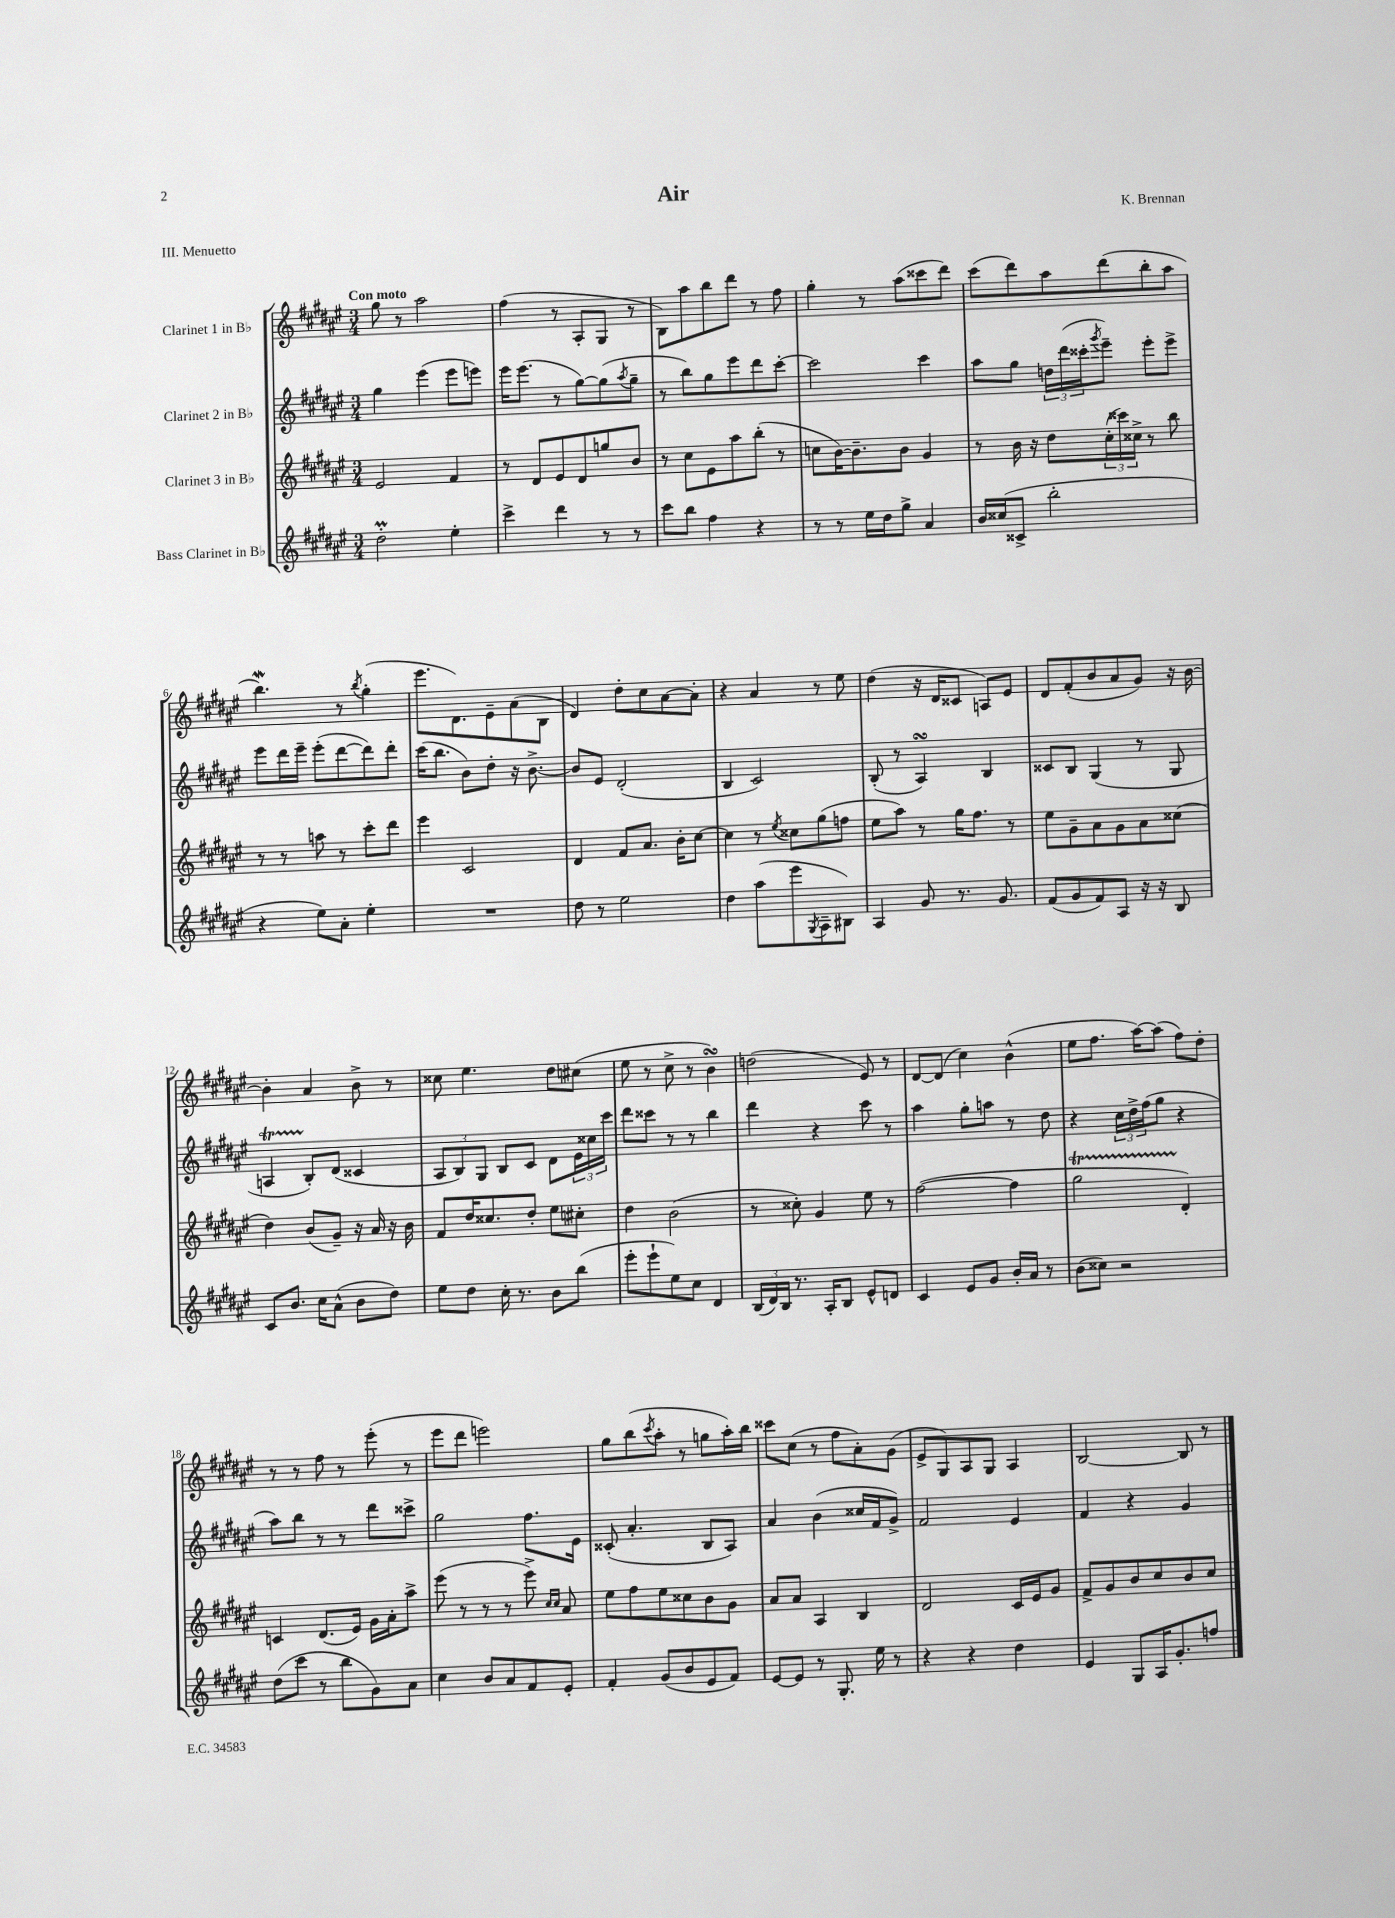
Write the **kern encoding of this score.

**kern	**kern	**kern	**kern
*staff4	*staff3	*staff2	*staff1
*clefG2	*clefG2	*clefG2	*clefG2
*k[f#c#g#d#a#e#]	*k[f#c#g#d#a#e#]	*k[f#c#g#d#a#e#]	*k[f#c#g#d#a#e#]
*M3/4	*M3/4	*M3/4	*M3/4
2dd#'	2e#	4gg#	8gg#
.	.	.	8r
.	.	(4eee#	2aa#
4ee#'	4f#	8eee#	.
.	.	8eee)	.
=	=	=	=
4ccc#^	8r	16eee#	(4ff#
.	.	(8.eee#	.
.	8d#	.	.
4ddd#	8e#	8r	8r
.	8d#	[8gg#)	8A#'
8r	8gg	(8gg#]	8G#
.	.	8qaa#	.
8r	8b	8gg#~	8r
=	=	=	=
8ccc#	8r	8r	8B)
8bb	8cc#	8bb)	8aa#
4ff#	8e#	8gg#	8bb
.	8aa#	8eee#	8ddd#
4r	(8bb'	8ddd#	8r
.	8r	[8ccc#'	8ff#
=	=	=	=
8r	8cc	2ccc#]	4gg#'
8r	[16b)	.	.
.	8.b~]	.	.
16ee#	.	.	8r
16dd#	.	.	.
8gg#^	8b	.	(8aa#
4a#	4g#	4ccc#	8ccc##
.	.	.	8ddd#)
=	=	=	=
16b	8r	8aa#	(8ccc#
(16cc##	.	.	.
8c##^	16b	8gg#	8ddd#)
.	16r	.	.
2bb'	8dd#	24dd	8aa#
.	.	(24ddd#	.
.	.	24ccc##'	.
.	.	8qggg#	.
.	(24cc#'	8eee#~)	(8ddd#
.	24ccc##)	.	.
.	24cc##^	.	.
.	8r	8eee#'	8bb'
.	8bb	8eee#^	8aa#
=	=	=	=
4r	8r	8eee#	4.bb)
.	8r	16ddd#	.
.	.	16eee#~	.
8ee#)	8aa	(8eee#'	.
8a#'	8r	[8ddd#	8r
.	.	.	8qbb
4ee#'	8ccc#'	8ddd#])	(4gg#'
.	8ddd#	8ddd#'	.
=	=	=	=
2.r	4eee#	(16ccc#	8.eee#
.	.	8.bb	.
.	.	.	8.d#)
.	2c#	8b)	.
.	.	8dd#'	8e#~
.	.	16r	(8a#
.	.	[8.b^	.
.	.	.	8B
=	=	=	=
8dd#	4d#	8b]	4d#)
8r	.	8e#	.
2ee#	8f#	(2d#'	8dd#'
.	8.a#	.	8cc#
.	.	.	[8a#
.	16b'	.	.
.	[8cc#	.	8a#']
=	=	=	=
4dd#	4cc#]	4B	4r
(8aa#	8r	2c#)	4a#
.	8qee#	.	.
8eee#	8cc##	.	.
8qG#	.	.	.
8A#~	(8gg#	.	8r
8B#)	8ff	.	8ee#
=	=	=	=
4A#	8ee#	(8B'	(4dd#
.	8aa#)	8r	.
8g#	8r	4A#)	16r
.	.	.	16d#
8.r	16gg#	.	8c##
.	8.ff#	.	.
.	.	4B	8A)
8.g#	.	.	.
.	8r	.	8e#
=	=	=	=
(8f#	8ee#	8c##	8d#
8g#	8g#~	8B	(8f#'
8f#)	8a#	(4G#	8b
8A#	8g#	.	8a#
16r	8a#	8r	8g#)
16r	.	.	.
8B	(8cc##	8G#	16r
.	.	.	[16b
=	=	=	=
8c#	4dd#)	4A	4b']
8.b	.	.	.
.	(8b	8B')	4a#
16cc#	.	.	.
(8a#^^	8g#~)	(8d#	.
8b	16r	4c##	8b^
.	16a#	.	.
8dd#)	16r	.	8r
.	16b	.	.
=	=	=	=
8ee#	8f#	12A#	8cc##
.	.	12B)	.
8dd#	16dd#	.	4.ee#
.	.	12G#	.
.	8.cc##	.	.
16cc#'	.	8B	.
8.r	.	.	.
.	8dd#'	8c#	.
8b	8ee#	8d#	8dd#
(8bb	8cc#'	24e#	(8cc#
.	.	24cc##	.
.	.	24ccc#	.
=	=	=	=
8eee#'	4dd#	8ddd#	8ee#
8eee#`	.	8ccc##	8r
8ee#)	(2b	8r	8cc#^
8cc#	.	8r	8r
4d#	.	4bb	4b)
=	=	=	=
(24B	8r	4ddd#	(2dd
24d#)	.	.	.
24B	.	.	.
8.r	8cc##')	.	.
.	4g#	4r	.
16A#'	.	.	.
8B	.	.	.
8e#^^	8ee#	8ccc#	8e#)
8d	8r	8r	8r
=	=	=	=
4c#	([2ff#	4aa#	[8d#
.	.	.	(8d#]
8e#	.	8gg#'	4cc#)
8g#	.	8aa	.
16b'	4ff#]	8r	(4b^^
16a#	.	.	.
8r	.	8dd#	.
=	=	=	=
(8b	2gg#	4r	8ee#
8cc##)	.	.	8.ff#
2r	.	24cc#	.
.	.	24dd#^	.
.	.	.	[16aa#)
.	.	(24ff#	.
.	.	8gg#	(8aa#]
.	4d#')	4r	8ff#)
.	.	.	8dd#'
=	=	=	=
(8dd#	4c	8aa#)	8r
8ccc#	.	8bb	8r
8r	(8.d#	8r	8ff#
8bb	.	8r	8r
.	16e#)	.	.
8g#)	16g#	8ddd#	(8eee#'
.	16a#'	.	.
8a#	8aa#^	8ccc##^	8r
=	=	=	=
4cc#	(8eee#	2gg#	8eee#
.	8r	.	8ddd#
8b	8r	.	2eee)
8a#	8r	.	.
8f#	8eee#^)	8.ff#	.
.	16qqcc#	.	.
.	16qqcc#	.	.
8e#'	8a#	.	.
.	.	16e#	.
=	=	=	=
4f#'	8ee#	(8c##'	8gg#
.	8ff#	4.a#'	(8bb
.	.	.	8qccc#
(8g#	8ee#	.	8aa#'
8b	8cc##	.	8r
8e#	8b	8B	8gg
8f#)	8g#	8A#)	16aa#')
.	.	.	16bb
=	=	=	=
[8e#	8a#	4a#	8ccc##
8e#]	8a#	.	(8cc#
8r	4A#	(4b	8r
8.G#'	.	.	8ff#
.	4B	16cc##	8a#')
16ee#	.	16f#	.
8r	.	8g#^)	(8g#
=	=	=	=
4r	2d#	2f#	8e#^
.	.	.	8G#)
4r	.	.	8A#
.	.	.	8G#
4dd#	16c#	4e#	4A#
.	16e#	.	.
.	8g#	.	.
=	=	=	=
4e#	8f#^	4f#	[2B
.	8g#	.	.
8G#	8b	4r	.
16A#	8cc#	.	.
8.g#'	.	.	.
.	8b	4g#	8B]
8ff	8cc#	.	8r
==	==	==	==
*-	*-	*-	*-
